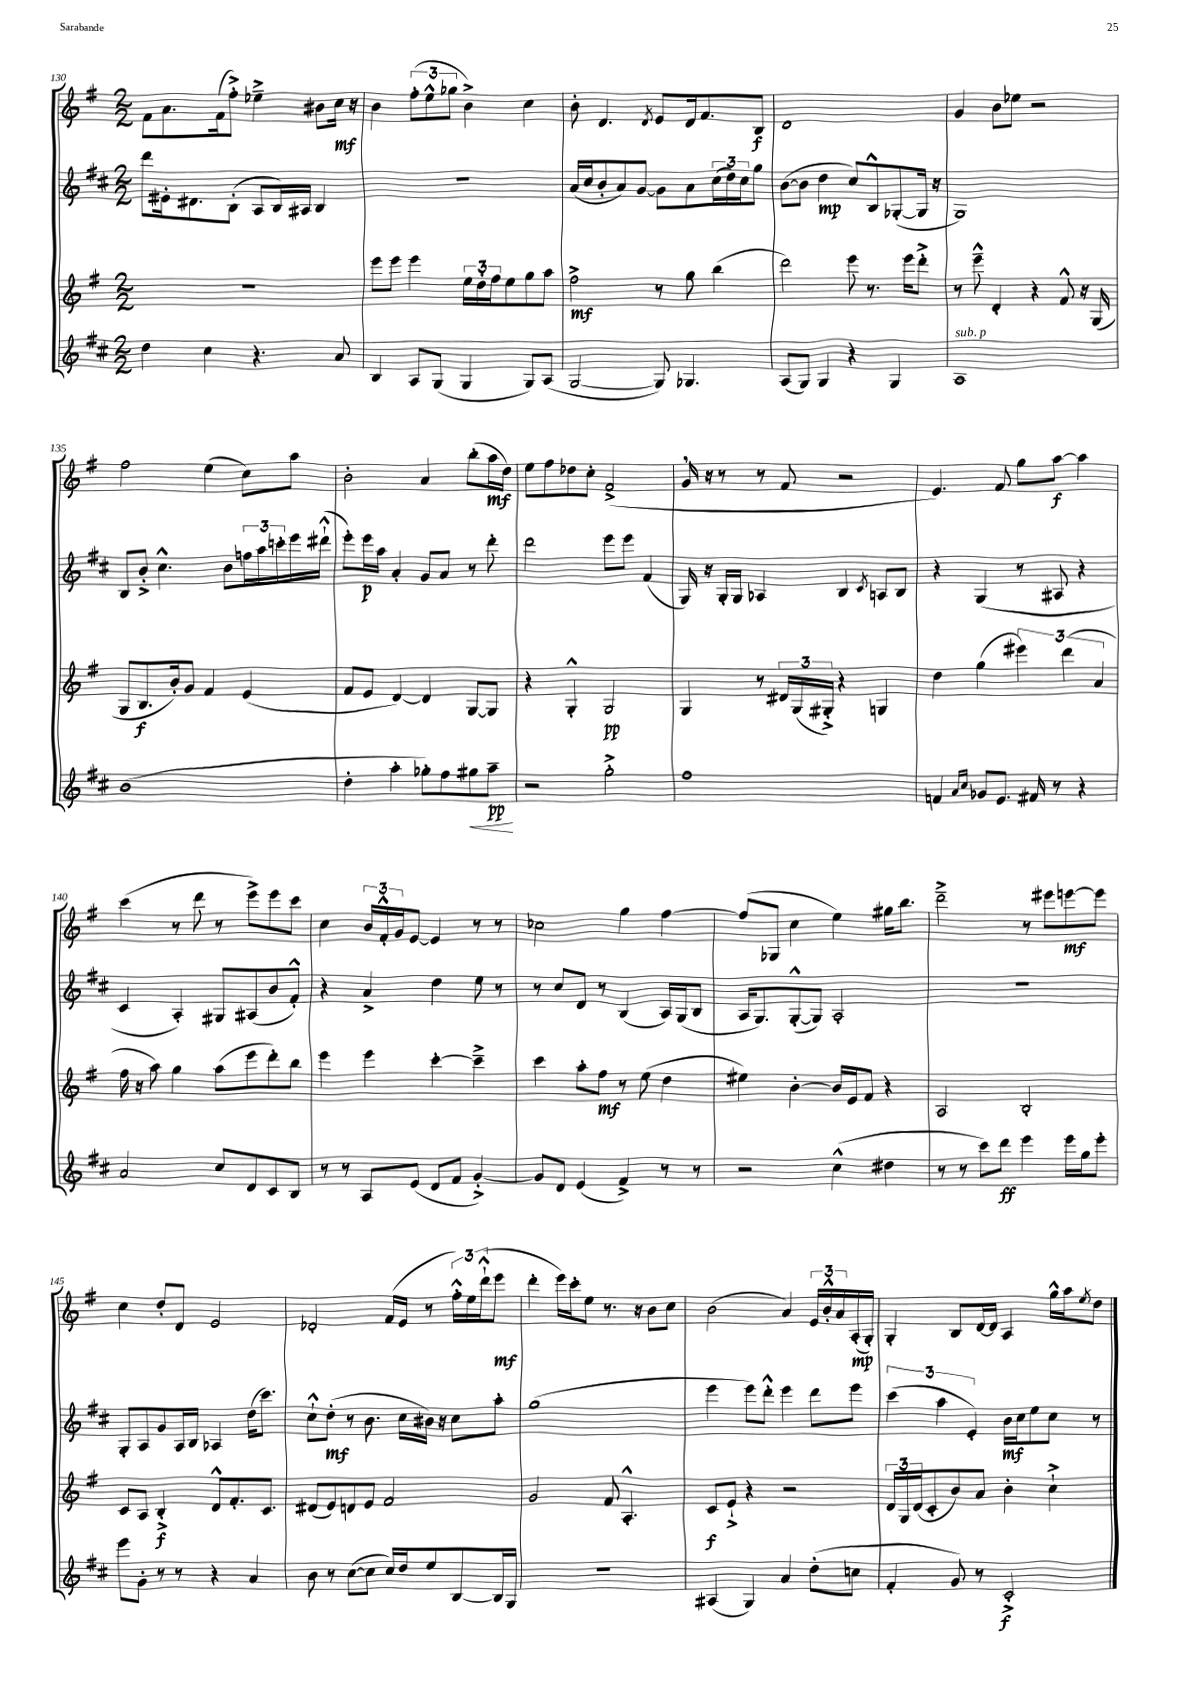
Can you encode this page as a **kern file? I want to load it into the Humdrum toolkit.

**kern	**kern	**kern	**kern
*staff4	*staff3	*staff2	*staff1
*clefG2	*clefG2	*clefG2	*clefG2
*k[f#c#]	*k[f#]	*k[f#c#]	*k[f#]
*M2/2	*M2/2	*M2/2	*M2/2
4dd	1r	8ddd	8f#
.	.	16e#'	8.a
.	.	8.d#	.
4cc#	.	.	.
.	.	.	(16f#
.	.	(8B'	8ff#'^)
4.r	.	8A	4ee-~^
.	.	16B)	.
.	.	16A#	.
.	.	4B	8b#
8a	.	.	16cc
.	.	.	16r
=	=	=	=
4B	8eee	1r	4b
.	8eee	.	.
8A	4eee	.	(12ff#'
.	.	.	12ee^^
(8G	.	.	.
.	.	.	12gg-
4G	24ee	.	4b^)
.	24dd'	.	.
.	24ff#	.	.
.	8ee	.	.
8G)	8gg	.	4cc
(8A	8aa	.	.
=	=	=	=
[2G	2ff#^	(16a	8b'
.	.	16cc#	.
.	.	8b'	4.d
.	.	8a)	.
.	.	[8g	.
.	.	.	8qd
8G])	8r	8g]	8e
4.G-	8gg	8a	16d
.	.	.	8.f#
.	(4bb	(24cc#	.
.	.	24dd)	.
.	.	24cc#	.
.	.	8gg	8B
=	=	=	=
(8A	2ddd)	([8b	1d
8G)	.	8b]	.
4G	.	4dd	.
4r	8eee	8cc#)	.
.	8.r	8B^^	.
4G	.	([8G-'	.
.	16eee	.	.
.	8ddd'^	16G-]	.
.	.	16r	.
=	=	=	=
1A	8r	1G)	4g
.	8eee~^^	.	.
.	4d'	.	8b
.	.	.	8ee-
.	4r	.	2r
.	8f#^^	.	.
.	16r	.	.
.	(16G	.	.
=	=	=	=
(1b	8G	8B	2ff#
.	8.B	8b'^	.
.	.	4.cc#^^	.
.	16b')	.	.
.	8g	.	.
.	4f#	.	(4ee
.	.	8b	.
.	(4e	24ff	8cc)
.	.	24aa	.
.	.	24ccc'	.
.	.	16eee	8aa
.	.	(16ddd#`^^	.
=	=	=	=
4dd'	8f#	8eee')	2b'
.	8e	16eee	.
.	.	16aa	.
4aa'	[4d)	4a'	.
8gg-')	4d]	8g	4a
8ff#	.	8a	.
8gg#	[8G	8r	(8bb'
8aa~	8G]	8ddd'	16aa
.	.	.	16dd)
=	=	=	=
2r	4r	2ddd	8ee
.	.	.	8ff#
.	4G'^^	.	8dd-
.	.	.	8cc'
2gg'^	2G	8eee	(2f#^
.	.	8eee	.
.	.	(4f#	.
=	=	=	=
1ff#	4G	16G)	16g
.	.	16r	16r
.	.	16G'	8r
.	.	16G	.
.	8r	4A-	8r
.	24d#	.	8f#
.	(24G	.	.
.	24G#'^)	.	.
.	4r	4B	2r
.	.	8qc#	.
.	4G	8A	.
.	.	8B	.
=	=	=	=
4f	4dd	4r	4.e)
16qqa	.	.	.
16qqcc#	.	.	.
8g-	(4gg	(4G	.
8.e	.	.	8f#
.	6eee#)	8r	8gg
16f#	.	.	.
8r	.	8A#	[8aa
.	(6ddd	.	.
4r	.	4r	4aa]
.	6a	.	.
=	=	=	=
2a	16ff#	4c#	(4ccc
.	16r	.	.
.	8aa)	.	.
.	4gg	4A')	8r
.	.	.	8ddd
8cc#	(8aa	8G#	8r
8d	8eee	(8A#	8eee^)
8c#	8ddd')	8b	8eee
8B	8bb	8f#'^^)	8ccc
=	=	=	=
8r	4eee	4r	4cc
8r	.	.	.
8A	4eee	4a^	24b
.	.	.	24f#'^^
.	.	.	24g
(8e	.	.	[8e
8d	[4ccc'	4dd	4e]
8f#	.	.	.
[4g'^)	4ccc~^]	8ee	8r
.	.	8r	8r
=	=	=	=
8g]	4ccc	8r	2cc-
8d	.	8cc#	.
(4e	8aa'	8d	.
.	8ff#	8r	.
4f#^)	8r	(4B	4gg
.	(8ee	.	.
8r	4dd	16A)	[4ff#
.	.	(16G	.
8r	.	8B	.
=	=	=	=
2r	4ee#)	16A	(8ff#]
.	.	8.G)	.
.	.	.	8G-
.	[4b'	([8G'^^	4cc
.	.	8G])	.
(4cc#^^	16b]	2A'	4ee)
.	16e	.	.
.	8f#	.	.
4dd#	4r	.	16gg#
.	.	.	8.bb
=	=	=	=
8r	2A	1r	2ddd~^
8r	.	.	.
8ccc#)	.	.	.
8ddd	.	.	.
4eee	2B'	.	8r
.	.	.	8eee#
16eee	.	.	[8eee
16gg	.	.	.
8eee'	.	.	8eee]
=	=	=	=
8eee	8c	8G'	4cc
8g'	8A	8A	.
8r	4B'^	8g	8dd'
8r	.	16A	8d
.	.	16B	.
4r	8d^^	4A-	2e
.	8.f#'	.	.
4a	.	(16dd	.
.	8.c	8.ccc#)	.
=	=	=	=
8b	(8d#	8cc#`^^	2d-'
8r	8e)	(8dd'	.
([8cc#	8d	8r	.
8cc#]	8e	8.b	.
16cc#)	2f#	.	(16f#
16dd	.	16cc#	16e
8ee	.	16b#)	8r
.	.	16r	.
[8B	.	8cc#	24ff#'^^)
.	.	.	24ee
.	.	.	(24ddd`^^
16B]	.	8aa'	8eee
16G	.	.	.
=	=	=	=
1r	2g	(1gg	4ddd'
.	.	.	16eee)
.	.	.	16ccc'
.	.	.	8ee
.	8f#	.	8.r
.	4.A'^^	.	.
.	.	.	16r
.	.	.	8b
.	.	.	8cc
=	=	=	=
(4A#	8c	4eee	(2b
.	8e`^	.	.
4G)	4r	8eee)	.
.	.	8ddd'^^	.
4a	2r	4eee	4a)
(8dd'	.	8ddd	24e
.	.	.	24b'^^
.	.	.	24a
8cc	.	8eee	(16A'
.	.	.	16G')
=	=	=	=
4f#'	24d	(6ccc#	4G'
.	24G	.	.
.	(24d	.	.
.	8c'	.	.
.	.	6aa	.
8g)	8b)	.	8B
.	.	6e')	.
8r	8a	.	[16d
.	.	.	16d]
2c#'^	4b'	16b	4A
.	.	16cc#	.
.	.	8ee	.
.	4cc`^	8cc#	16gg^^
.	.	.	16aa
.	.	.	8qee
.	.	8r	8dd
==	==	==	==
*-	*-	*-	*-
